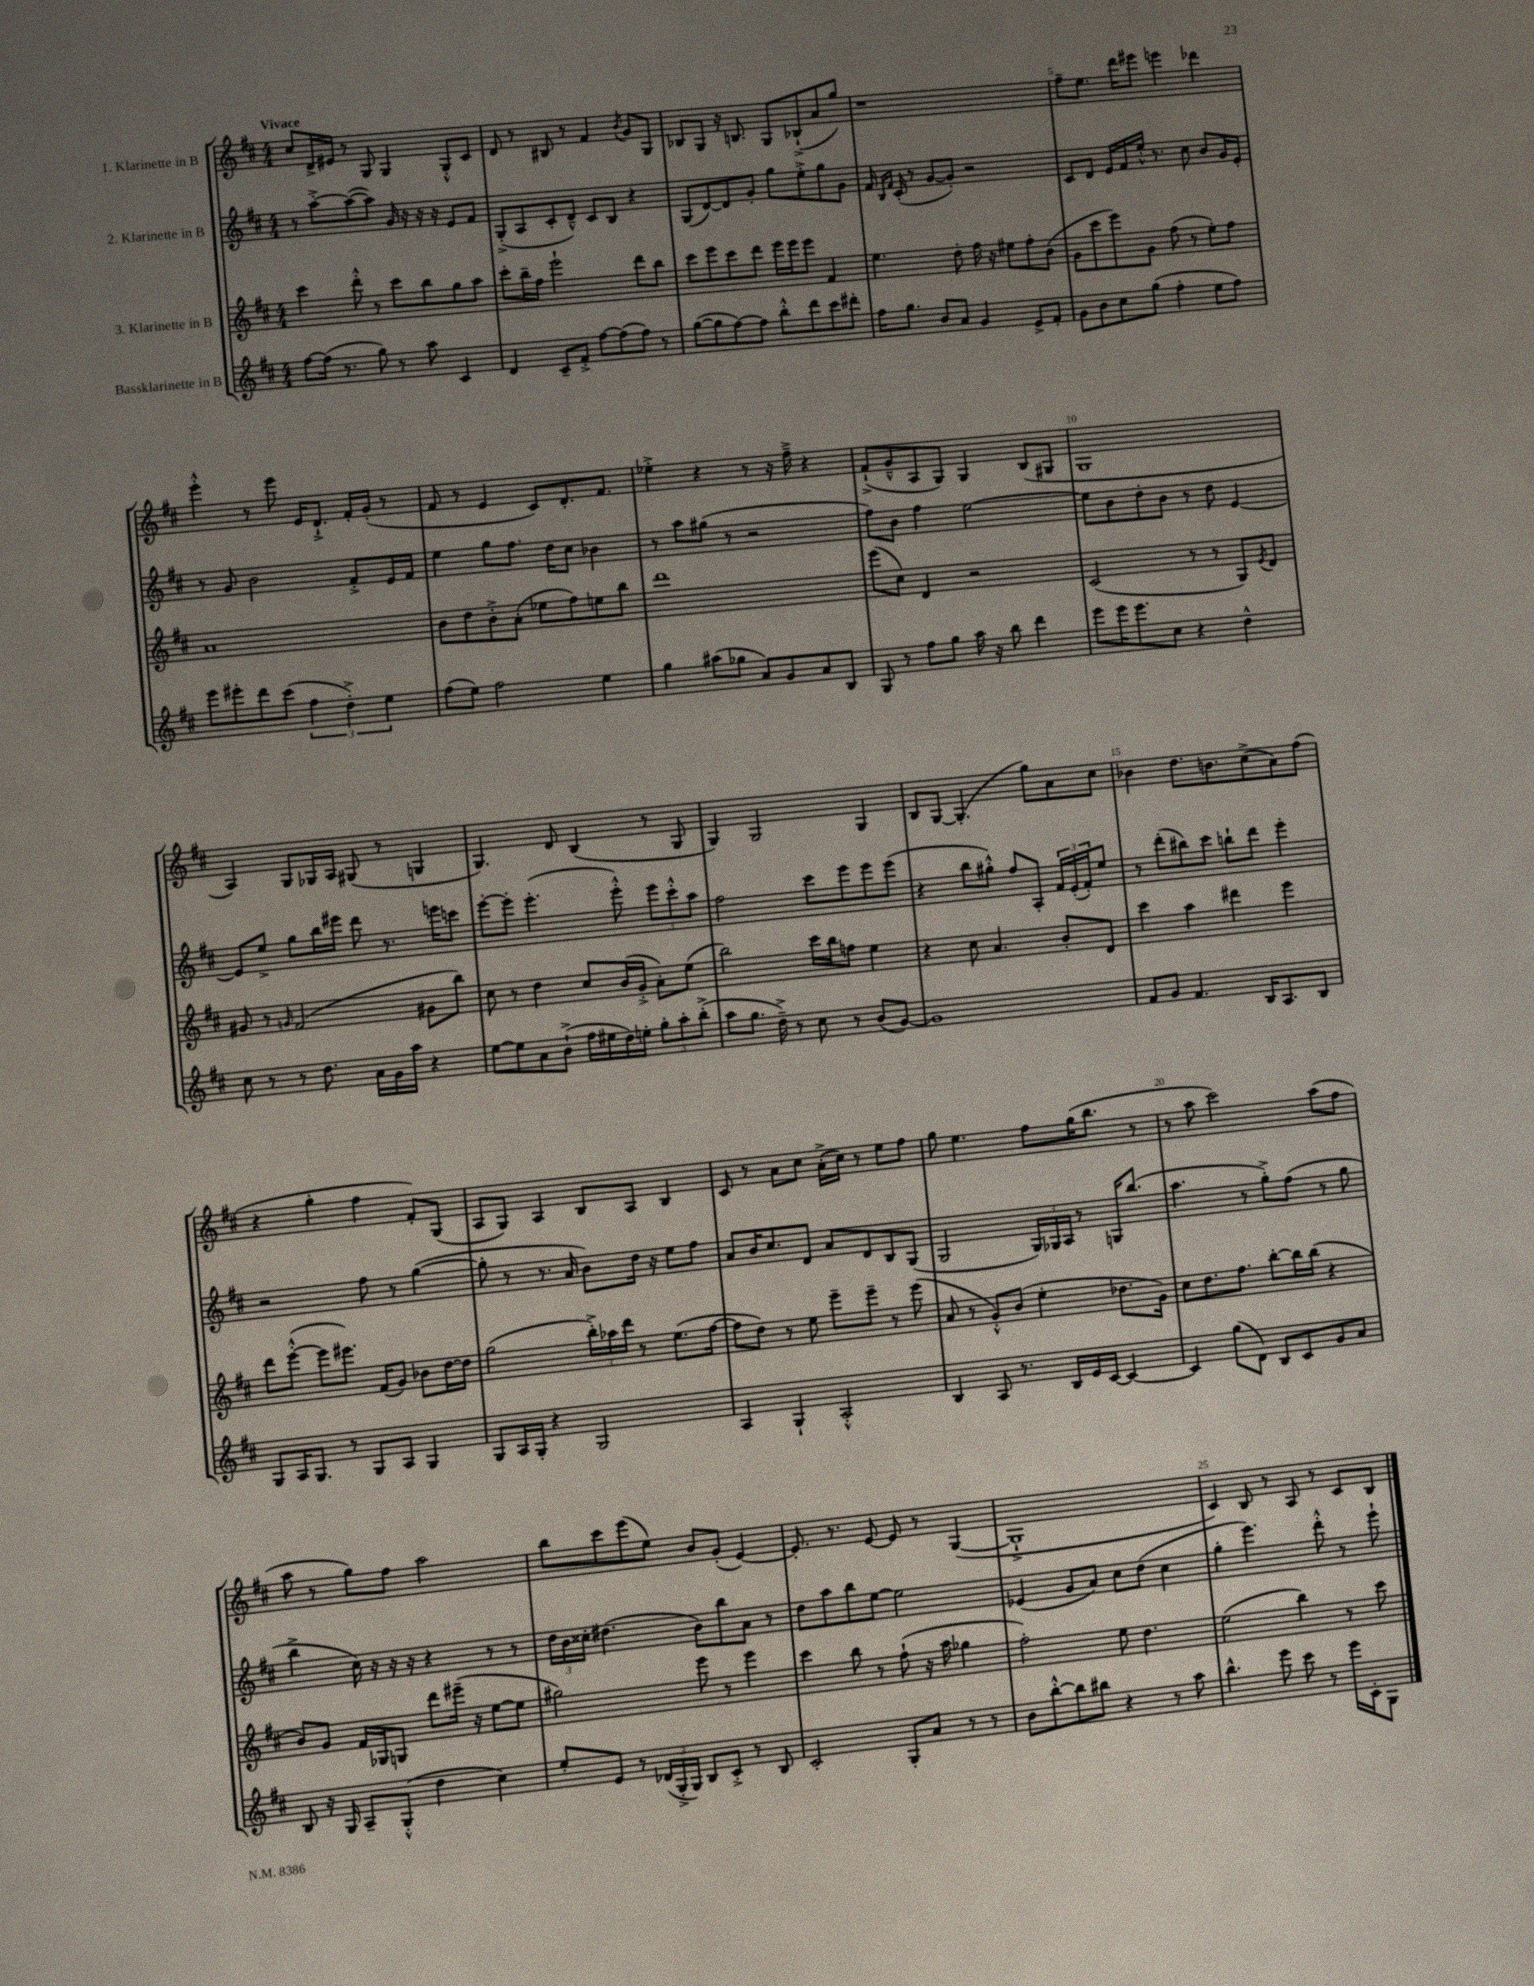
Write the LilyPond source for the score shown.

<<
\new StaffGroup <<
\new Staff = "s0" \with { instrumentName = "1. Klarinette in B" } {
    \clef treble \key d \major \numericTimeSignature \time 4/4 \tempo "Vivace"
    cis''8 d'16-> eis'16 r8 g8 g4 g8-.-^ cis'8 |
    d'8 r8 bis8 r8 fis'4 \acciaccatura { b'8 } g'8 g8 |
    bes8 g8 r16 b8. g8 bes8-!->( a'8 g''8) |
    r1 |
    fis''8-- e''8. d'''16 eis'''8 e'''4 des'''4 |
    e'''4-.-^ r8 e'''8 e'16 d'8.-!-> fis'16-. g'16-.( r8 |
    fis'8 r8 e'4 cis'8) d'8.-. fis'8. |
    ees''4-.-> r4 r8 r16 fis''16---> r4 |
    fis'8-!->( g'8---^ a8 g8) g4 b8( gis8 |
    g1 |
    a4) g8 ges16 a16 gis8( r8 g4 |
    g4.) d'8 b4( r8 g8 |
    g4) g2 g4 |
    b8 g8~ g4.-.( g''8) a'8 cis''8 |
    bes'4 d''8. b'8. cis''8->( a'8) fis''8( |
    r4 g''4-. fis''4 fis'8-.) g8( |
    a8 g8) a4 b8 a8 b4 |
    cis'8 r8 a'8 cis''8 a'16-.->( cis''16) r8 e''8 fis''8 |
    g''8 e''4. fis''8 g''16( b''8. r8 |
    r8 a''8 cis'''2) a''8( fis''8 |
    a''8 r8 g''8) fis''8 a''2 |
    b''8 cis'''8 e'''8( e''8) b'8 g'8-.( e'4~) |
    e'8.-. r8. e'8~ e'8 r8 g4~( |
    g1-!-> |
    cis'4) b8 r8 a8 r8 cis'8 b8 \bar "|." |
}
\new Staff = "s1" \with { instrumentName = "2. Klarinette in B" } {
    \clef treble \key d \major \numericTimeSignature \time 4/4
    r8 a''8~-.-> a''8~( a''8) g'16 r16 r16 r16 e'8 fis'8 |
    g8-.->( a8 cis'8-. d'8---^) cis'8 b8 r4 |
    g8( d'8~) d'8 g'8-. g''8 e''8-.-> g''8 g'8 |
    fis'16 \grace { b16 fis'16 } cis'16-.( r8 g'8~ g'8-.) r2 |
    cis'8 d'8 e'16 fis'16 e''16-.-^ r8. cis''8 b'8 g'16 e'16-. |
    r8 g'8 b'2 fis'8-.-> e'16 fis'16 |
    e''4 g''8 fis''8. d''16 cis''8 bes'4 |
    r8 a''8 gis''8( r8 r2 |
    fis''8) b'8 fis''4 e''2~ |
    e''8 b'8 d''8-. b'8 r8 d''8 e'4~ |
    e'8 e''8-> g''8 b''16 eis'''16 d'''8 r8. e'''16 c'''8 |
    e'''8~-. e'''8-. e'''4.-.( e'''8-.-^) \tuplet 3/2 { e'''8 cis'''8-.-^ a''8 } |
    fis''2 cis'''8 e'''8 e'''8 e'''8( |
    r4 b''8 gis''8-.-^) fis''8 a8-. \tuplet 3/2 { fis'16 e'16-.( fis'16-.) } e''8 |
    r8 d'''8-.( bis''8) cis'''8 b''8-! d'''8 e'''4-. |
    r2 fis''8 r8 g''4~( |
    g''8-. r8 r8. a'16 b'8) d''16 r16 e''8 fis''8 |
    a'8 b'16 cis''8. d'8 a'8 d'8 b8 g8( |
    g2 \tuplet 3/2 { g16) ges16 a16 } r8 g16 b''8.( |
    a''4. r8 g''8-.->) fis''8( r8 g''8 |
    b''4-> cis''16) r16 r16 r16 r4 r8 r8 |
    \tuplet 3/2 { d''16 b'16 cisis''16-. } dis''4.( b'8) b''8 a'8 r8 |
    d''8 a''8 b''8 e''8~ e''2 |
    ees'4( g'8 a'8) cis''8 d''8( cis''4 |
    g''4-. e'''4.) d'''8-.-^ r8 e'''8-! \bar "|." |
}
\new Staff = "s2" \with { instrumentName = "3. Klarinette in B" } {
    \clef treble \key d \major \numericTimeSignature \time 4/4
    cis'''4 d'''8-.-^ r8 cis'''8 b''8 g''8 a''8 |
    cis'''8-. b''16-- fis''16 e'''2-! d'''8 b''8 |
    cis'''8 e'''8 cis'''8 d'''8 e'''16 e'''16 e'''8 fis'4 |
    e''4. d''8-. fis''16 r16 eis''8 fis''8-. b'8( |
    g'8 cis'''8 e'''8) g'8 fis''8( r8 e''8-.) fis''8 |
    a'1 |
    b'8 d''8 b'8-.-> a'8-.( ees''8 fis''8) e''8 b''8 |
    d'''1 |
    e'''8( cis''8) d'4 r2 |
    cis'2( r8 r8 g8) \acciaccatura { e'8 } d'8 |
    gis'8 r8 \grace { g'16 } fis'2( gis'8 b''8) |
    cis''8 r8 d''4 cis''8 b'16( g'16-.-> a'8-.) e''8( |
    b''2) cis'''16 b''16 f''8 e''4 |
    r4 cis''8 a'4. b'8-. d'8 |
    cis'''4 a''4 dis'''4 e'''4 |
    d'''8 e'''8~-.-^( e'''8 eis'''8.) fis'16( g'8) bes'8 d''16~ d''16 |
    g''2( \tuplet 3/2 { b''16-.->) aes''16 d'''16 } r8 e''8.( fis''16~ |
    fis''8 d''8) r8 e''8 e'''8-- e'''8-- r8 e'''8( |
    a'8 r8 g'8-.-^) b'8( e''4-. des''8. g'16) |
    cis''8 d''8. fis''8. b''8~-. b''16 b''16( r4 |
    b'8) g'8 fis'16 ges16 g8 d'''8 eis'''16--( r16 e''8~ e''8 |
    gis''2) e'''8 r8 e'''4 |
    cis'''4 b''8 r8 fis''8-!( r16 a''16 ges''4 |
    fis''2-.) e''8 d''4. |
    e''2( b''4) r8 cis'''8 \bar "|." |
}
\new Staff = "s3" \with { instrumentName = "Bassklarinette in B" } {
    \clef treble \key d \major \numericTimeSignature \time 4/4
    fis''8~ fis''16( r8. g''8) r8 a''8 cis'4 |
    d'4 cis'8-- fis'8-.-> fis''8~ fis''8( fis''8) r8 |
    g''8~( g''8 fis''8~) fis''8 b''8-.-^ d'''8 cis'''8 dis'''8-. |
    fis''16 g''8. b'8 a'8 g'4 e'8-> fis'8-. |
    g'8 b'8 cis''8 g''8( fis''4-. e''8 fis''8) |
    e'''8 eis'''8-. d'''8 cis'''8( \tuplet 3/2 { fis''4 d''4-.->) e''4 } |
    fis''8( e''8) fis''2 e''4 |
    g''4 ais''8( ges''8 a'8) g'8 a'8 b8 |
    g8 r8 fis''8 g''8 a''16 r16 b''8 d'''4 |
    e'''8 e'''16 e'''8. cis''8 r4 d''4-^ |
    cis''8 r8 r8 d''8. a'16 g'16 a''16 r4 |
    e''8~ e''8 a'8 b'8-!->( fis''16 eis''16 d''16) e''16-. \tuplet 3/2 { g''8-. a''8-. b''8-.->( } |
    a''8 g''8. d''16--->) r8 cis''8 r8 b'8( g'8~) |
    g'1 |
    fis'8 g'8 fis'4. b16 a8. b8 |
    g8 a16 g8. r8 g8 a8 g4 |
    g8 a16 g16-. r4 g2 |
    a4 g4-! a2-.-^ |
    b4 a8 r8. b16 e'16 cis'16~ cis'4~ |
    cis'4 g''8( d'8) b8 cis'8 g'8 a'8 |
    b8 r16 g16 a8-- g8-.-^( d''4 cis''4) |
    e''8-. e'8 r8 \tuplet 3/2 { des'16( g16-.-> g16) } b8 cis'8-.-> r8 b8 |
    cis'2-. g8-. a'8 r8 r8 |
    b'8 b''8~-.-^ b''8 bis''8 r4 r8 a''8 |
    b''4.-^ e'''8 cis'''8 r8 e'''16 cis'16-. g8 \bar "|." |
}
>>
>>
\layout { \context { \Score \override BarNumber.break-visibility = ##(#f #t #t) barNumberVisibility = #(every-nth-bar-number-visible 5) } }
